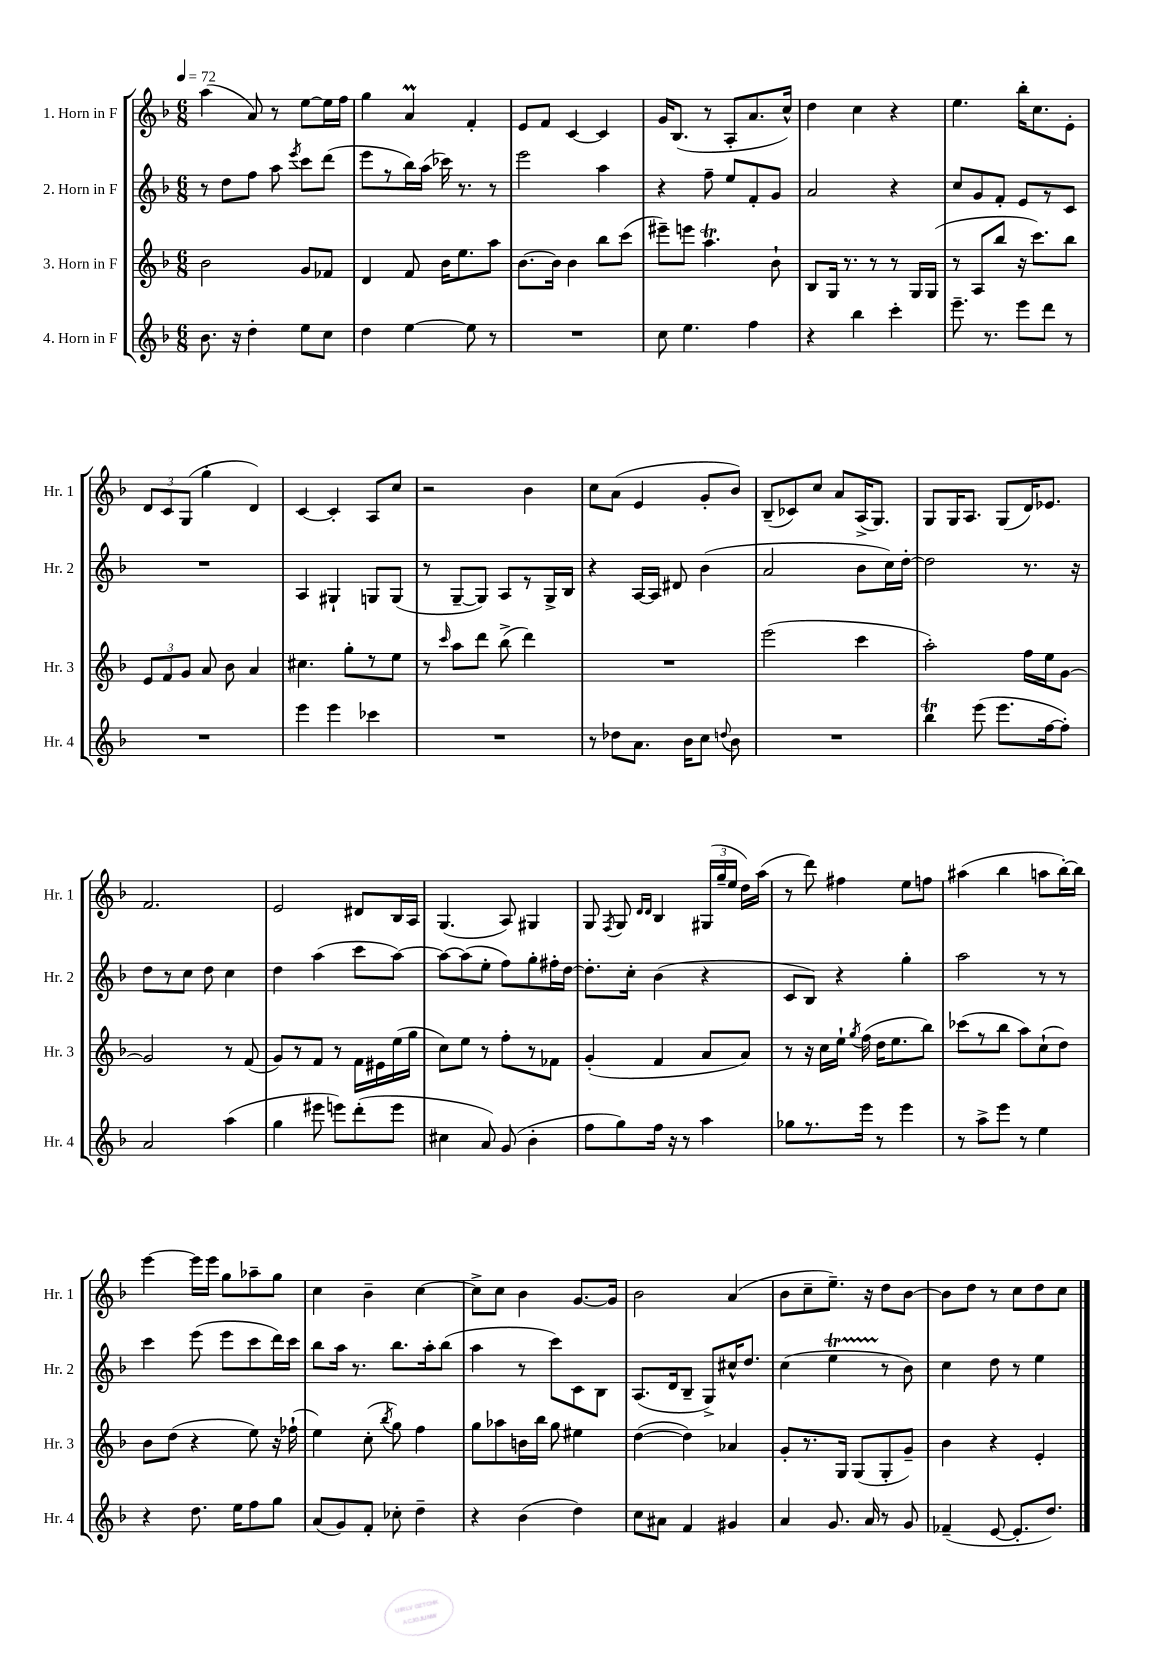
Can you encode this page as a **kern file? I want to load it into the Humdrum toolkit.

**kern	**kern	**kern	**kern
*staff4	*staff3	*staff2	*staff1
*clefG2	*clefG2	*clefG2	*clefG2
*k[b-]	*k[b-]	*k[b-]	*k[b-]
*M6/8	*M6/8	*M6/8	*M6/8
*MM72	*MM72	*MM72	*MM72
8.b-	2b-	8r	(4aa
.	.	8dd	.
16r	.	.	.
4dd'	.	8ff	8a)
.	.	8aa	8r
.	.	8qeee	.
8ee	8g	8ccc	[8ee
8cc	8f-	(8ddd	16ee]
.	.	.	16ff
=	=	=	=
4dd	4d	8eee	4gg
.	.	8r	.
[4ee	8f	16bb-)	4a
.	.	(16aa	.
.	16b-	16ccc-)	.
.	8.ee	8.r	.
8ee]	.	.	4f'
8r	8aa	8r	.
=	=	=	=
2.r	[8.b-	2eee	8e
.	.	.	8f
.	16b-]	.	.
.	4b-	.	[4c
.	8bb-	4aa	4c]
.	(8ccc	.	.
=	=	=	=
8cc	8eee#~)	4r	16g
.	.	.	(8.B-
4.ee	8eee	.	.
.	4.aa	8ff~	8r
.	.	8ee	8A'
4ff	.	8f'	8.a
.	8b-`	8g	.
.	.	.	16cc^^)
=	=	=	=
4r	8B-	2a	4dd
.	16G	.	.
.	8.r	.	.
4bb-	.	.	4cc
.	8r	.	.
4ccc'	8r	4r	4r
.	16G	.	.
.	(16G	.	.
=	=	=	=
8.eee~	8r	8cc	4.ee
.	8A	8g	.
8.r	.	.	.
.	8bb-	8f'	.
8eee	16r	8e	16bb-'
.	8.ccc)	.	8.cc
8ddd	.	8r	.
8r	8bb-	8c	8e'
=	=	=	=
2.r	12e	2.r	12d
.	12f	.	12c
.	12g	.	(12G
.	8a	.	4gg'
.	8b-	.	.
.	4a	.	4d)
=	=	=	=
4eee	4.cc#	4A	[4c
4eee	.	4G#`	4c']
.	8gg'	.	.
4ccc-	8r	8G	8A
.	8ee	(8G	8cc
=	=	=	=
2.r	8r	8r	2r
.	16qqccc	.	.
.	8aa	[8G~	.
.	8ddd	8G])	.
.	(8bb-^	8A	.
.	4ddd)	8r	4b-
.	.	16G^	.
.	.	16B-	.
=	=	=	=
8r	2.r	4r	8cc
8dd-	.	.	(8a
8.a	.	[16A	4e
.	.	16A]	.
.	.	8d#	.
16b-	.	.	.
8cc	.	(4b-	8g'
8qqdd	.	.	.
8b-	.	.	8b-)
=	=	=	=
2.r	(2eee	2a	(8B-~
.	.	.	8c-)
.	.	.	8cc
.	.	.	8a
.	4ccc	8b-	(16A^
.	.	.	8.G)
.	.	16cc)	.
.	.	[16dd'	.
=	=	=	=
4bb-	2aa')	2dd]	8G
.	.	.	16G
.	.	.	8.A
(8eee	.	.	.
8.eee	.	.	(8G
.	16ff	8.r	16d)
[16ff	16ee	.	8.e-
8ff'])	[8g	.	.
.	.	16r	.
=	=	=	=
2a	2g]	8dd	2.f
.	.	8r	.
.	.	8cc	.
.	.	8dd	.
(4aa	8r	4cc	.
.	(8f	.	.
=	=	=	=
4gg	8g)	4dd	2e
.	8r	.	.
8eee#	8f	(4aa	.
8eee)	8r	.	.
(8ddd'	16f	8ccc	8d#
.	16e#	.	.
8eee	(16ee	[8aa)	16B-
.	16gg	.	16A
=	=	=	=
4cc#	8cc)	8aa_	(4.G
.	8ee	(8aa]	.
8a)	8r	8ee'	.
(8g	8ff'	8ff)	8A)
4b-'	8r	8gg'	4G#
.	8f-	16ff#'	.
.	.	[16dd	.
=	=	=	=
8ff	(4g'	8.dd']	8G
.	.	.	8qF
8gg)	.	.	8G
.	.	16cc'	.
.	.	.	16qqd
.	.	.	16qqd
16ff	4f	(4b-	4B-
16r	.	.	.
8r	.	.	.
4aa	8a	4r	(24G#
.	.	.	24gg~
.	.	.	24ee
.	8a)	.	16dd)
.	.	.	(16aa
=	=	=	=
8gg-	8r	8c	8r
8.r	16r	8B-)	8ddd)
.	16cc	.	.
.	16ee`	4r	4ff#
.	8qgg	.	.
16eee	(16ff	.	.
8r	16dd	.	.
.	8.ee	.	.
4eee	.	4gg'	8ee
.	8bb-)	.	8ff
=	=	=	=
8r	(8ccc-	2aa	(4aa#
8aa^	8r	.	.
8eee	8bb-	.	4bb-
8r	8aa)	.	.
4ee	(8cc`	8r	8aa
.	8dd)	8r	[16bb-')
.	.	.	16bb-]
=	=	=	=
4r	8b-	4ccc	[4eee
.	(8dd	.	.
8.dd	4r	(8eee	16eee]
.	.	.	16eee
.	.	8eee	8gg
16ee	.	.	.
8ff	8ee)	8ccc	8aa-~
8gg	16r	16ddd)	8gg
.	(16ff-`	16ccc	.
=	=	=	=
(8a	4ee)	8bb-	4cc
8g)	.	16aa	.
.	.	8.r	.
8f'	(8cc'	.	4b-~
.	8qbb-	.	.
8cc-'	8gg)	8.bb-	.
4dd~	4ff	.	[4cc
.	.	16aa'	.
.	.	(8bb-	.
=	=	=	=
4r	8gg	4aa	8cc^]
.	8aa-	.	8cc
(4b-	16b	8r	4b-
.	16bb-	.	.
.	8gg	8ccc)	.
4dd)	4ee#	8c	[8.g
.	.	8B-	.
.	.	.	16g]
=	=	=	=
8cc	([4dd	(8.A	2b-
8a#	.	.	.
.	.	16d	.
4f	4dd])	8B-~	.
.	.	8G^)	.
4g#	4a-	16cc#^^	(4a
.	.	8.dd	.
=	=	=	=
4a	8g'	(4cc	8b-
.	8.r	.	8cc~
8.g	.	4ee	8.ee~)
.	16G	.	.
.	(8G	.	.
16a	.	.	16r
8r	8G'	8r	8dd
8g	8g~)	8b-)	[8b-
=	=	=	=
(4f-~	4b-	4cc	8b-]
.	.	.	8dd
[8e	4r	8dd	8r
8.e']	.	8r	8cc
.	4e'	4ee	8dd
8.dd)	.	.	.
.	.	.	8cc
==	==	==	==
*-	*-	*-	*-
